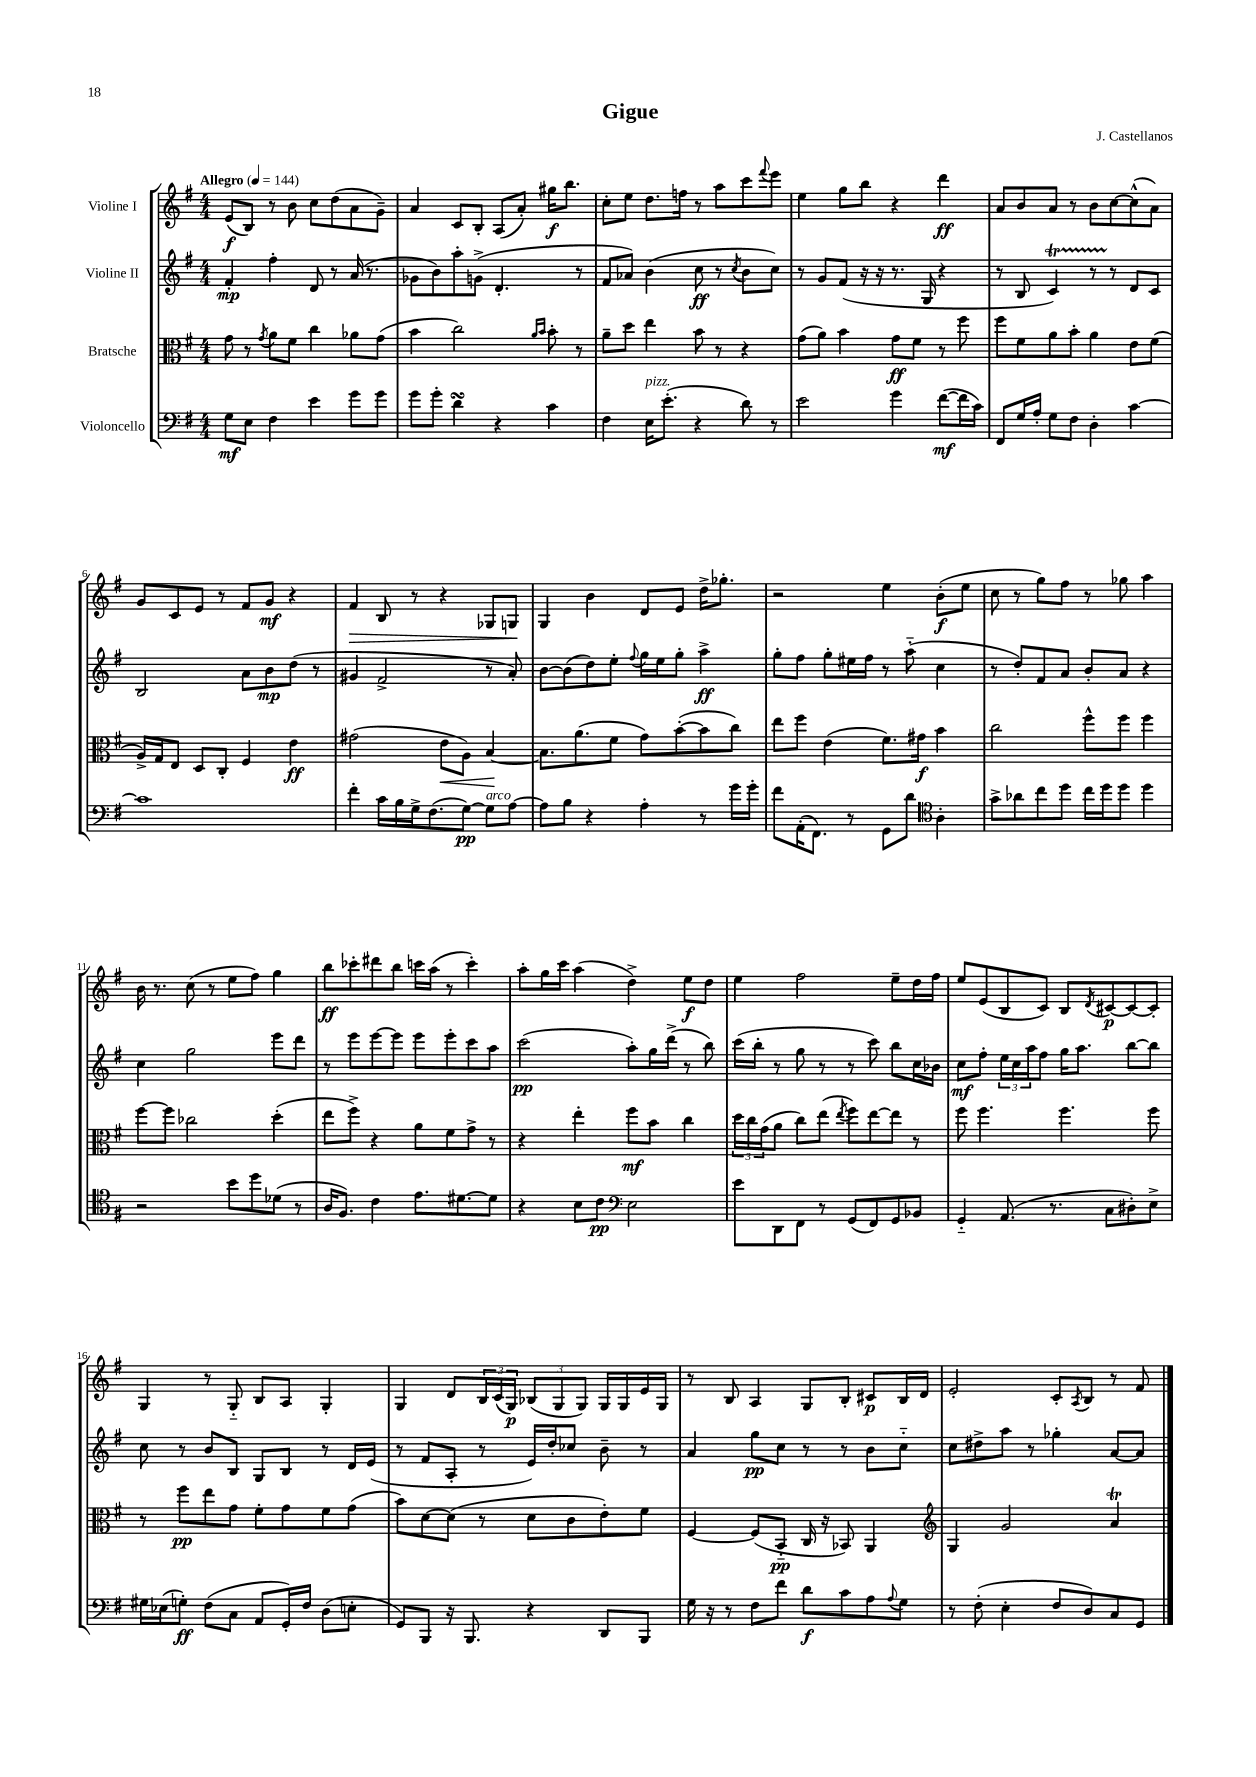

**kern	**kern	**kern	**kern
*staff4	*staff3	*staff2	*staff1
*clefF4	*clefC3	*clefG2	*clefG2
*k[f#]	*k[f#]	*k[f#]	*k[f#]
*M4/4	*M4/4	*M4/4	*M4/4
*MM144	*MM144	*MM144	*MM144
8G	8g	4f#'	(8e
8E	8r	.	8B)
.	8qg	.	.
4F#	8a	4ff#'	8r
.	8f#	.	8b
4e	4cc	8d	8cc
.	.	8r	(8dd
8g	8a-	(16a	8a
.	.	8.r	.
8g	(8g	.	8g~)
=	=	=	=
8g	4b	8g-	4a
8g'	.	8b)	.
4d	2cc)	8aa'	8c
.	.	(8g^	8B'
4r	.	4.d'	(8A
.	.	.	8a')
.	16qqa	.	.
.	16qqb	.	.
4c	8b'	.	16gg#
.	.	.	8.bb
.	8r	8r	.
=	=	=	=
4F#	8a~	8f#	8cc'
.	8dd	8a-)	8ee
16E	4ee	(4b	8.dd
(8.e'	.	.	.
.	.	.	16ff
4r	8b	8cc	8r
.	8r	8r	8aa
.	.	8qcc	.
8d)	4r	8b	8ccc
.	.	.	8qqfff#
8r	.	8cc)	8eee
=	=	=	=
2e	(8g	8r	4ee
.	8a)	8g	.
.	4b	(8f#	8gg
.	.	16r	8bb
.	.	16r	.
4g	8g	8.r	4r
.	8f#	.	.
.	.	16G	.
([8f#	8r	4r	4ddd
16f#]	8ff#	.	.
16c)	.	.	.
=	=	=	=
8FF#	8ff#	8r	8a
16G	8f#	8B	8b
16A'	.	.	.
8G	8a	4c)	8a
8F#	8b'	.	8r
4D'	4a	8r	8b
.	.	8r	[8cc
[4c	8e	8d	(8cc^^]
.	(8f#	8c	8a)
=	=	=	=
1c]	16A^)	2B	8g
.	16G	.	.
.	8E	.	8c
.	8D	.	8e
.	8C'	.	8r
.	4F#	8a	8f#
.	.	8b	8g
.	4e	(8dd	4r
.	.	8r	.
=	=	=	=
4f#'	(2g#	4g#	4f#
16c	.	2f#^	8B
16B	.	.	.
16G^	.	.	8r
(8.F#	.	.	.
.	8e	.	4r
[8G)	8A)	.	.
8G]	[4B	8r	8G-
[8A	.	8a')	8G
=	=	=	=
8A]	8.B]	[8b	4G
8B	.	(8b]	.
.	(8.a	.	.
4r	.	8dd)	4b
.	8f#	8ee'	.
.	.	8qqff#	.
4A'	8g)	16gg	8d
.	.	16ee	.
.	([8b'	8gg'	8e
8r	8b]	4aa^	16dd^
.	.	.	8.gg-'
16g	8cc)	.	.
16g'	.	.	.
=	=	=	=
8f#	8ee	8gg'	2r
(16AA'	8ff#	8ff#	.
8.FF#)	.	.	.
.	(4e	8gg'	.
8r	.	16ee#	.
.	.	16ff#	.
8GG	8.f#)	8r	4ee
8d	.	(8aa'~	.
.	16g#	.	.
*clefC4	*	*	*
4A'	4b	4cc	(8b'
.	.	.	8ee
=	=	=	=
8g^	2cc	8r	8cc
8a-	.	8dd')	8r
8cc	.	8f#	8gg)
8dd	.	8a	8ff#
16cc	8ff#^^	8b'	8r
16dd	.	.	.
8dd	8ff#	8a	8gg-
4dd	4ff#	4r	4aa
=	=	=	=
2r	[8ff#	4cc	16b
.	.	.	8.r
.	8ff#]	.	.
.	2cc-	2gg	(8cc
.	.	.	8r
8b	.	.	8ee
8dd	.	.	8ff#)
(8d-	(4dd'	8eee	4gg
8r	.	8ddd	.
=	=	=	=
16A	8ee	8r	8bb
8.F#)	.	.	.
.	8ff#^)	8eee	8ccc-'
4c	4r	[8eee	8ddd#
.	.	8eee]	8bb
8.e	8a	8eee	16ccc
.	.	.	(16aa
.	8f#	8eee'	8r
[8.d#	.	.	.
.	8g^	8ccc	4ccc')
8d#]	8r	8aa	.
=	=	=	=
4r	4r	(2ccc	8aa'
.	.	.	16gg
.	.	.	16ccc
8B	4ee'	.	(4aa
8c	.	.	.
*clefF4	*	*	*
2E	8ff#	8aa')	4dd^)
.	8b	16gg	.
.	.	(16ddd^	.
.	4cc	8r	8ee
.	.	8bb)	8dd
=	=	=	=
8e	24dd	(16ccc	4ee
.	24cc	.	.
.	.	16bb'	.
.	(24g	.	.
8DD	8a	8r	.
8FF#	8cc)	8gg	2ff#
8r	(8ee	8r	.
.	8qee	.	.
(8GG	8ff#)	8r	.
8FF#)	[8ee	8ccc)	.
8GG	8ee]	8bb	8ee~
8BB-	8r	16cc	16dd
.	.	16b-	16ff#
=	=	=	=
4GG'~	8ff#	8cc	8ee
.	4.ff#	8ff#'	(8e
(8.AA	.	24ee	8B
.	.	24cc	.
.	.	24aa	.
.	.	8ff#	8c)
8.r	.	.	.
.	4.ff#	16gg	8B
.	.	8.aa	.
.	.	.	8qd
8C	.	.	[8c#
8D#')	.	[8bb	8c#_
8E^	8ff#	8bb]	8c#']
=	=	=	=
16G#	8r	8cc	4G
(16E-	.	.	.
8G')	8ff#	8r	.
(8F#	8ee	8b	8r
8C	8g	8B	8G'~
8AA	8f#'	8G	8B
16GG')	8g	8B	8A
16F#	.	.	.
(8D	8f#	8r	4G'
8E'	(8g	16d	.
.	.	(16e	.
=	=	=	=
8GG)	8b)	8r	4G
8BBB	[8d	8f#	.
16r	(8d]	8A'	8d
8.BBB	.	.	.
.	8r	8r	24B
.	.	.	(24c
.	.	.	24G)
4r	8d	16e)	(12B-
.	.	16dd'	.
.	.	.	12G
.	8c	8cc-	.
.	.	.	12G)
8DD	8e')	8b~	16G
.	.	.	16G
8BBB	8f#	8r	16e
.	.	.	16G
=	=	=	=
16G	[4F#	4a	8r
16r	.	.	.
8r	.	.	8B
8F#	(8F#]	8gg	4A
8f#	8BB'~	8cc	.
8d	16C	8r	8G
.	16r	.	.
8c	8BB-)	8r	8B'
8A	4AA	8b	8c#
8qqA	.	.	.
8G	.	8cc'~	16B
.	.	.	16d
=	=	=	=
*	*clefG2	*	*
8r	4G	8cc	2e'
(8F#'	.	8dd#^	.
4E'	2g	8aa	.
.	.	8r	.
8F#	.	4gg-'	8c'
.	.	.	8qA
8D)	.	.	8B
8C	4a	[8a	8r
8GG	.	8a]	8f#
==	==	==	==
*-	*-	*-	*-
